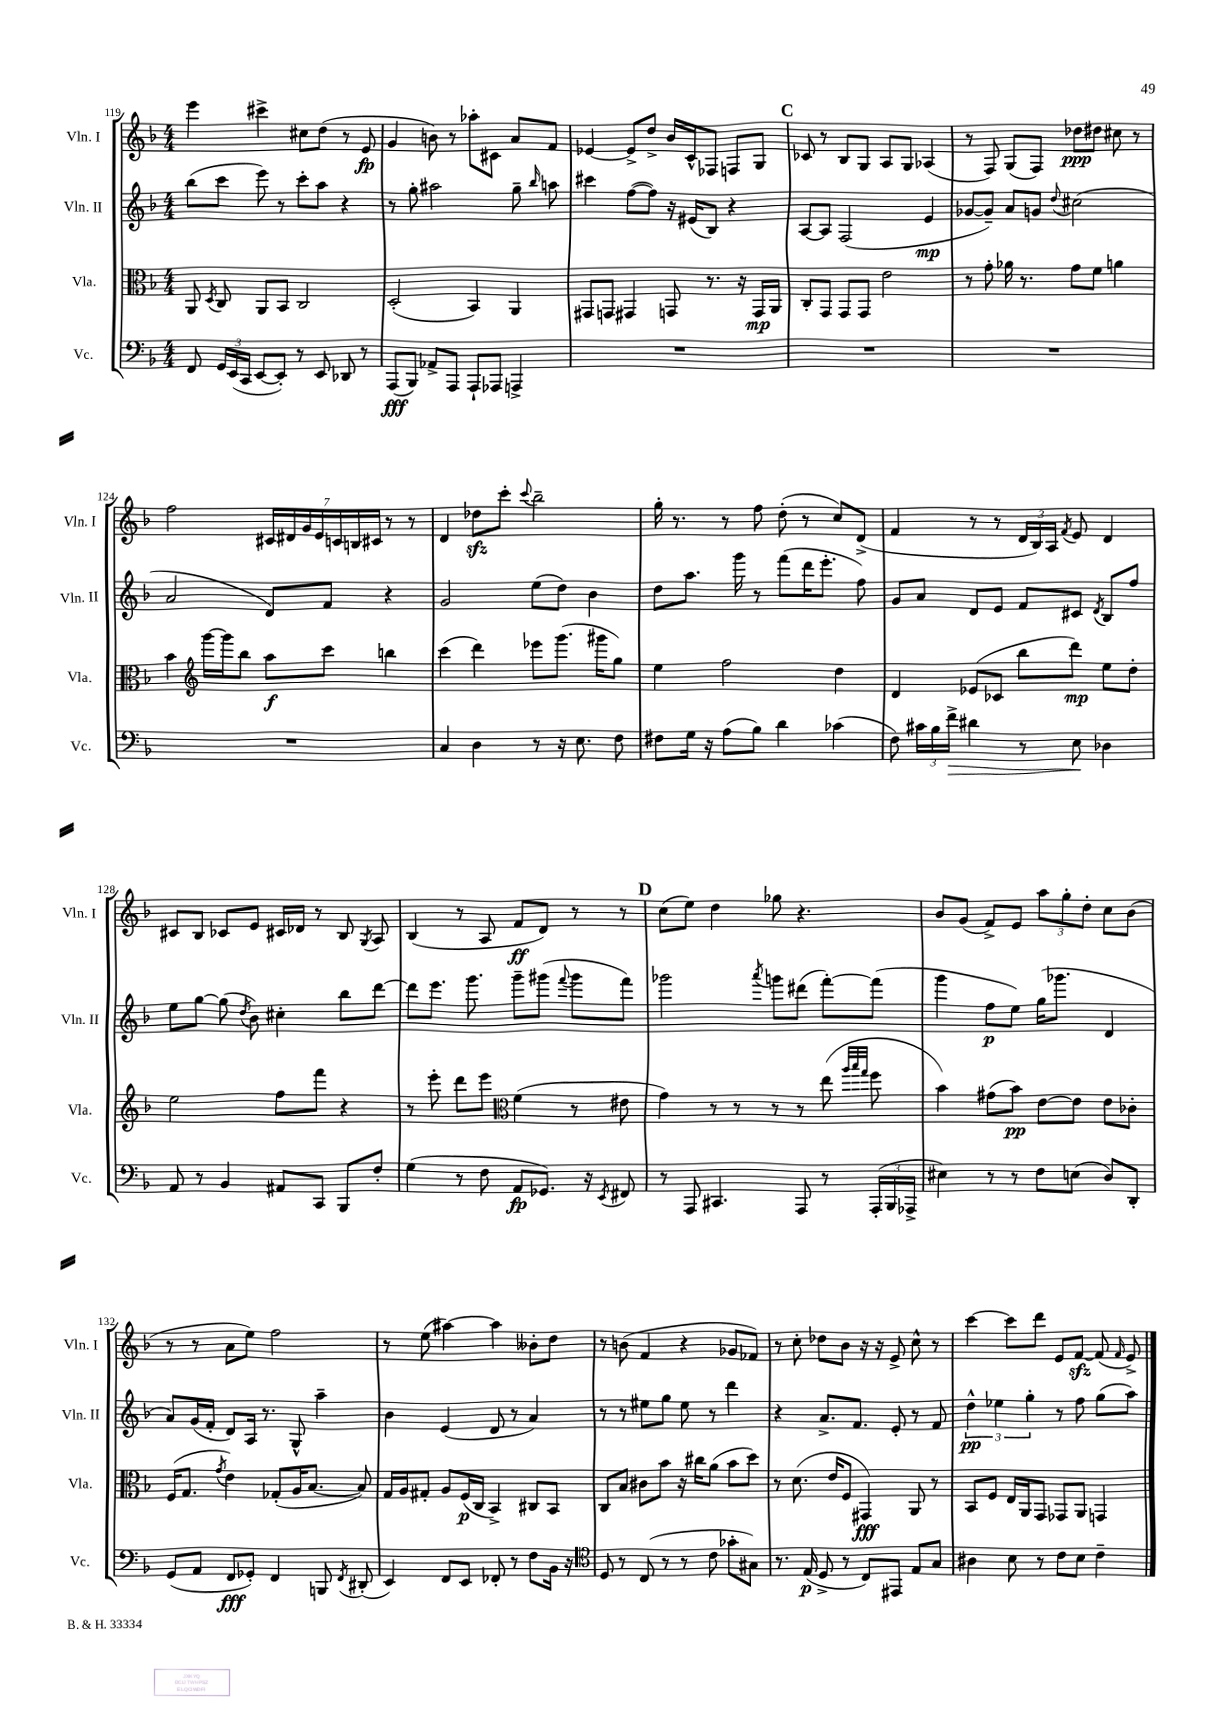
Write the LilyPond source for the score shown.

<<
\new StaffGroup <<
\new Staff = "s0" \with { instrumentName = "Vln. I" shortInstrumentName = "Vln. I" } {
    \clef treble \key f \major \numericTimeSignature \time 4/4
    \autoBeamOff e'''4 cis'''4-> cis''8[ d''8]( r8 e'8\fp |
    g'4 b'8) r8 aes''8[-. cis'8] a'8[ f'8] |
    ees'4~ ees'8[-> d''8]-> bes'16[ c'16-^ fes8] f8[ g8] |
    \mark \markup { \bold "C" } ces'8 r8 bes8[ g8] a8[ g8] aes4( |
    r8 f8) g8[( f8]) des''8[\ppp dis''8] cis''8 r8 |
    f''2 \tuplet 7/4 { cis'16[ dis'16 g'16 e'16 c'16 b16 cis'16] } r8 r8 |
    d'4 des''8[\sfz c'''8]-. \appoggiatura { c'''8 } bes''2-- |
    g''16-. r8. r8 f''8 d''8-.( r8 c''8[) d'8]->( |
    f'4 r8 r8 \tuplet 3/2 { d'16[ bes16) a16] } \acciaccatura { f'8 } e'8 d'4 |
    cis'8[ bes8] ces'8[ e'8] cis'16[ des'16] r8 bes8 \acciaccatura { g8 } a8 |
    bes4( r8 a8 f'8[\ff d'8]) r8 r8 |
    \mark \markup { \bold "D" } c''8[( e''8]) d''4 ges''8 r4. |
    bes'8[ g'8]( f'8[->) e'8] \tuplet 3/2 { a''8[ g''8-. d''8]-. } c''8[ bes'8]( |
    r8 r8 a'8[ e''8]) f''2 |
    r8 e''8( ais''4~) ais''4 beses'8[-. d''8] |
    r8 b'8( f'4 r4 ges'8[ fes'8]) |
    r8 c''8-. des''8[ bes'8] r16 r16 e'8-> c''8-^ r8 |
    c'''4~ c'''8[ d'''8] e'8[ f'8]~\sfz f'8( \grace { f'16 } e'8->) \bar "|." |
}
\new Staff = "s1" \with { instrumentName = "Vln. II" shortInstrumentName = "Vln. II" } {
    \clef treble \key f \major \numericTimeSignature \time 4/4
    \autoBeamOff bes''8[( c'''8] e'''8) r8 c'''8[-. a''8] r4 |
    r8 g''8-. ais''2 g''8-- \grace { bes''16 } a''8 |
    cis'''4 f''8[~( f''8]) r16 eis'16[( bes8]) r4 |
    \mark \markup { \bold "C" } a8[~ a8] f2( e'4\mp |
    ges'8[~ ges'8]--) a'8[ g'8] \appoggiatura { d''8 } cis''2( |
    a'2 d'8[) f'8] r4 |
    g'2 e''8[( d''8]) bes'4 |
    d''8[ a''8.] g'''16 r8 f'''8[( d'''16 e'''8.]-. f''8) |
    g'8[ a'8] d'8[ e'8] f'8[ cis'8] \acciaccatura { d'8 } bes8[ f''8] |
    e''8[ g''8]~ g''8( \acciaccatura { d''8 } bes'8) cis''4-. bes''8[ d'''8]~ |
    d'''8[ e'''8.] g'''8. g'''8[-- gis'''8]( \appoggiatura { f'''8 } gis'''8[ f'''8]) |
    \mark \markup { \bold "D" } ges'''2 \acciaccatura { a'''8 } g'''8[ dis'''8]( f'''8[~-.) f'''8]( |
    g'''4 f''8[\p e''8]) g''16[( ges'''8.] d'4 |
    a'8[) g'16( f'16]-. d'8[) a16] r8. g8-^ a''4-- |
    bes'4 e'4( d'8 r8 a'4) |
    r8 r8 eis''8[ g''8] eis''8 r8 d'''4 |
    r4 a'8.[-> f'8.] e'8-. r8 f'8 |
    \tuplet 3/2 { d''4-^\pp ees''4 g''4-. } r8 f''8 g''8[( a''8]) \bar "|." |
}
\new Staff = "s2" \with { instrumentName = "Vla." shortInstrumentName = "Vla." } {
    \clef alto \key f \major \numericTimeSignature \time 4/4
    \autoBeamOff a,8 \acciaccatura { d8 } c8 a,8[ bes,8] c2 |
    d2-.( bes,4) a,4 |
    gis,8[ g,8] gis,4 g,8 r8. r16 g,16[\mp a,16] |
    \mark \markup { \bold "C" } c8[-. g,8] g,8[ g,8] e'2 |
    r8 g'8-. aes'16 r8. g'8[ f'8] a'4 |
    bes'4 \clef treble g'''16[~ g'''16 bes''8] a''8[\f c'''8] b''4 |
    c'''4( d'''4) ees'''8[ g'''8.]( gis'''16[ g''8]) |
    e''4 f''2 d''4 |
    d'4 ees'8[( ces'8] bes''8[ d'''8]\mp) e''8[ d''8]-. |
    e''2 f''8[ f'''8] r4 |
    r8 e'''8-. d'''8[ e'''8] \clef alto f'4( r8 eis'8 |
    \mark \markup { \bold "D" } g'4) r8 r8 r8 r8 e''8( \grace { a''32[ bes''32 g''32] } f''8 |
    bes'4) gis'8[( bes'8]\pp) e'8[~ e'8] e'8[ ces'8]-. |
    f16[( g8.] \acciaccatura { g'8 } e'4) ges8[-.( a16 bes8.]~ bes8) |
    g16[ a16 gis8]-. a8[ f16\p( c16] bes,4->) cis8[ bes,8] |
    c8[ bes8] cis'8[ bes'8] r16 cis''16[ a'8]( bes'8[ d''8]) |
    r8 d'8.( e'16[ f8] gis,4\fff) a,8 r8 |
    bes,8[ f8] e16[ a,16 g,8] ges,8[ a,8] g,4 \bar "|." |
}
\new Staff = "s3" \with { instrumentName = "Vc." shortInstrumentName = "Vc." } {
    \clef bass \key f \major \numericTimeSignature \time 4/4
    \autoBeamOff f,8 \tuplet 3/2 { g,16[ e,16( c,16] } e,8[~ e,8]-.) r8 e,8 des,8 r8 |
    a,,8[\fff( bes,,8]) aes,8[-> a,,8] a,,8[-! aes,,8] a,,4-> |
    R1 |
    \mark \markup { \bold "C" } R1 |
    R1 |
    R1 |
    c4 d4 r8 r16 e8. f8 |
    fis8[ g16] r16 a8[( bes8]) d'4 ces'4( |
    f8) \tuplet 3/2 { cis'16[ bes16 f'16]->\> } dis'4 r8 e8\! des4 |
    a,8 r8 bes,4 ais,8[ c,8] bes,,8[ f8]-. |
    g4( r8 f8 a,8[\fp ges,8.]) r16 \acciaccatura { e,8 } fis,8 |
    \mark \markup { \bold "D" } r8 a,,8 cis,4. a,,8 r8 \tuplet 3/2 { a,,16[-.( bes,,16 aes,,16]-> } |
    eis4) r8 r8 f8[ e8]( d8[) d,8]-. |
    g,8[( a,8] f,8[\fff ges,8]-.) f,4 b,,8 \acciaccatura { f,8 } dis,8-.( |
    e,4) f,8[ e,8] fes,8-. r8 f8[ bes,16] r16 |
    \clef tenor d8 r8 c8( r8 r8 c'8 ges'8[-. gis8]) |
    r8. e16\p( d8-> r8 c8[) eis,8] e8[ g8] |
    ais4 bes8 r8 c'8[ bes8] c'4-- \bar "|." |
}
>>
>>
\layout { \context { \Score currentBarNumber = #119 } }
